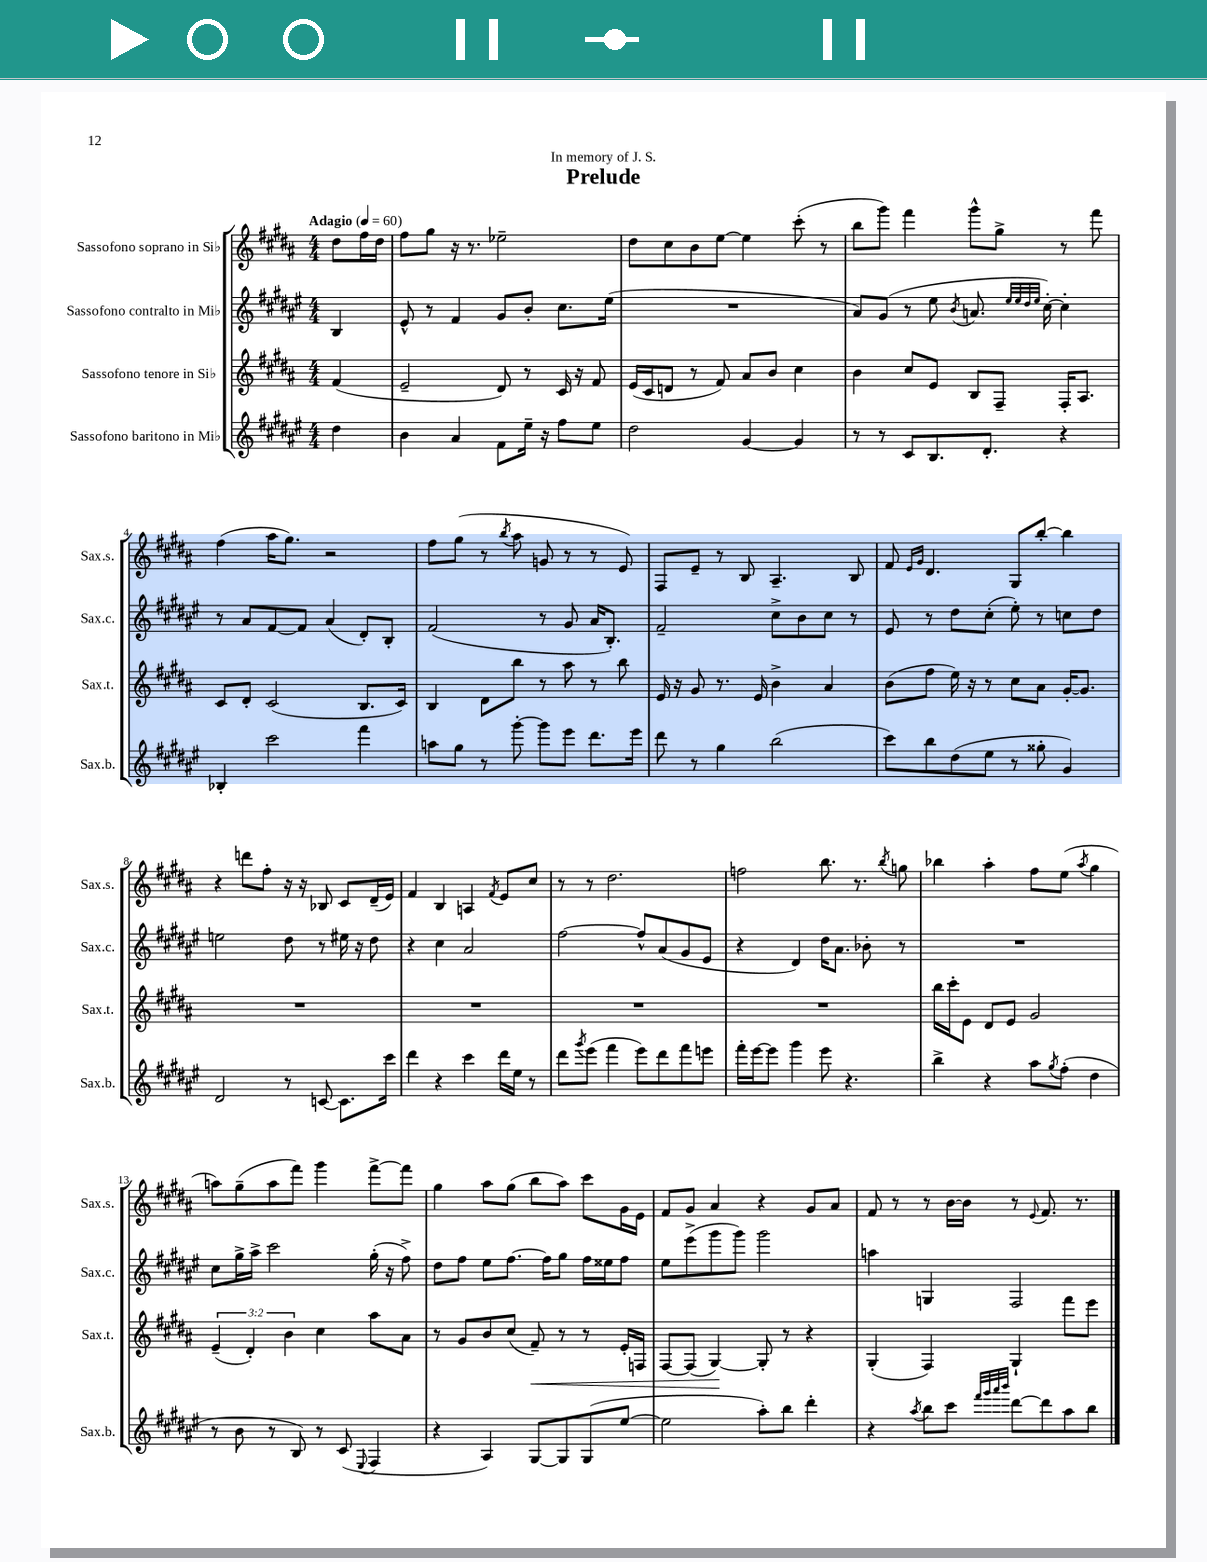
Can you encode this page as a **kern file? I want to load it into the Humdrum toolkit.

**kern	**kern	**kern	**kern
*staff4	*staff3	*staff2	*staff1
*clefG2	*clefG2	*clefG2	*clefG2
*k[f#c#g#d#a#e#]	*k[f#c#g#d#a#]	*k[f#c#g#d#a#e#]	*k[f#c#g#d#a#]
*M4/4	*M4/4	*M4/4	*M4/4
*MM60	*MM60	*MM60	*MM60
4dd#\	(4f#/	4B/	8dd#\L
.	.	.	16ff#\L
.	.	.	16dd#\JJ
=	=	=	=
4b\	2e~/	8e#^^/	8ff#\L
.	.	8r	8gg#\J
4a#/	.	4f#/	16r
.	.	.	8.r
8f#\L	8d#/)	8g#/L	2ee-~\
16ee#~\Jk	8r	8b'/J	.
16r	.	.	.
8ff#\L	16c#/	8.cc#\L	.
.	16r	.	.
8ee#\J	8f#/	.	.
.	.	(16ee#\Jk	.
=	=	=	=
2dd#\	(16e/LL	1r	8dd#\L
.	16c#/J	.	.
.	8d/J	.	8cc#\
.	8r	.	8b\
.	8f#/)	.	[8ee\J
[4g#/	8a#/L	.	4ee\]
.	8b/J	.	.
4g#/]	4cc#\	.	(8ccc#'\
.	.	.	8r
=	=	=	=
8r	4b\	8a#/L)	8bb\L
8r	.	(8g#/J	8ggg#\J)
8c#/L	8cc#/L	8r	4fff#\
8.B/	8e/J	8ee#\	.
.	.	8qb/	.
.	8B/L	8.a/	8ggg#^^\L
8.d#'/J	.	.	.
.	8F#~/J	.	8gg#^\J
.	.	32qqee#/LLL	.
.	.	32qqee#/	.
.	.	32qqdd#/	.
.	.	32qqee#/JJJ	.
.	.	[16cc#'\)	.
4r	16F#'/LK	4cc#'\]	8r
.	8.A#/J	.	.
.	.	.	8fff#\
=	=	=	=
4B-'/	8c#/L	8r	(4ff#\
.	8d#'/J	8a#/L	.
2ccc#\	(2c#/	[8f#/	16aa#\LK
.	.	.	8.gg#\J)
.	.	8f#/]J	.
.	.	(4a#/	2r
4fff#\	8.B/L	8d#'/L)	.
.	.	8B'/J	.
.	16c#/Jk)	.	.
=	=	=	=
8aa\L	4B/	(2f#/	8ff#\L
8gg#\J	.	.	(8gg#\J
8r	8d#\L	.	8r
.	.	.	8qbb/
[8ggg#'\	8bb\J	.	8aa#\
8ggg#\]L	8r	8r	8g/
8eee#\J	8aa#\	8g#/	8r
8.ddd#\L	8r	16a#/LK	8r
.	.	8.B'/J)	.
.	8bb\	.	8e/)
16eee#\Jk	.	.	.
=	=	=	=
8ddd#\	16e/	2f#~/	8F#/L
.	16r	.	.
8r	8g#/	.	8e~/J
4gg#\	8.r	.	8r
.	.	.	8B/
.	16e/	.	.
(2bb\	4b^\	8cc#^\L	4.A#~/
.	.	8b\	.
.	4a#/	8cc#\J	.
.	.	8r	8B/
=	=	=	=
8ccc#\L)	(8b\L	8e#/	8f#/
.	.	.	16qqe/LL
.	.	.	16qqg#/JJ
8bb\	8ff#\J	8r	4.d#/
(8dd#\	16ee\)	8dd#\L	.
.	16r	.	.
8ee#\J	8r	(8cc#'\J	.
8r	8cc#\L	8ee#'\)	8G#/L
8gg##'\	8a#\J	8r	[8bb'/J
4g#/)	[16g#'/LK	8cc\L	4bb\]
.	8.g#/]J	.	.
.	.	8dd#\J	.
=	=	=	=
2d#/	1r	2ee\	4r
.	.	.	8ddd\L
.	.	.	8ff#'\J
8r	.	8dd#\	16r
.	.	.	16r
[8c/	.	8r	8B-/
8.c\]L	.	16ee#\	8c#/L
.	.	16r	.
.	.	8dd#\	(16d#~/L
16ccc#\Jk	.	.	16e/JJ)
=	=	=	=
4ddd#\	1r	4r	4f#/
4r	.	4cc#\	4B/
4ccc#\	.	2a#/	4A/
.	.	.	8qf#/
16ddd#\LL	.	.	8e/L
16ee#\JJ	.	.	.
8r	.	.	8cc#/J
=	=	=	=
8ddd#\L	1r	[2ff#\	8r
8qggg#/	.	.	.
(8eee#\J	.	.	8r
4fff#\	.	.	2.dd#\
8eee#\L)	.	8ff#^^/]L	.
8ddd#\	.	(8a#/	.
8fff#\	.	8g#/	.
8eee\J	.	8e#/J	.
=	=	=	=
16fff#'\LL	1r	4r	2ff\
[16eee#\J	.	.	.
8eee#\]J	.	.	.
4ggg#\	.	4d#/)	.
8eee#\	.	16dd#\LK	8.bb\
.	.	8.a#\J	.
4.r	.	.	.
.	.	.	8.r
.	.	8b-'\	.
.	.	.	8qbb/
.	.	8r	8gg\
=	=	=	=
4bb^\	16bb\LL	1r	4bb-\
.	16ccc#'\J	.	.
.	8e\J	.	.
4r	8d#/L	.	4aa#'\
.	8e/J	.	.
8aa#\L	2g#/	.	8ff#\L
8qgg#/	.	.	.
(8ff#'\J	.	.	(8ee\J
.	.	.	8qaa#/
4dd#\	.	.	4gg#\
=	=	=	=
8r	(6e~/	8cc#\L	8aa\L)
8b\	.	16gg#^\L	(8gg#~\
.	6d#'/)	.	.
.	.	16aa#^\JJ	.
8r	.	2ccc#\	8aa\
.	6b\	.	.
8B/)	.	.	8fff#\J)
8r	4cc#\	.	4ggg#\
(8c#/	.	.	.
8qqE#/	.	.	.
4F#/	8aa#\L	(16gg#'\	[8fff#^\L
.	.	16r	.
.	8a#\J	8ff#^\)	8fff#\]J
=	=	=	=
4r	8r	8dd#\L	4gg#\
.	8g#/L	8ff#\J	.
4A#/)	8b/	8ee#\L	8aa#\L
.	(8cc#/J	[8.ff#\J	(8gg#\J
[8G#/L	8f#~/)	.	8bb\L
.	.	16ff#\]LK	.
8G#/]	8r	8gg#\J	8aa#\J)
(8G#/	8r	16ff#\LL	8ccc#\L
.	.	16ee##\J	.
[8ee#/J	16e'/LL	8ff#\J	16g#\L
.	16F/JJ	.	16e\JJ
=	=	=	=
2ee#\]	[8F#/L	8ee#\L	8f#/L
.	(8F#/]J	(8eee#^\	8g#/J
.	[4G#/)	8ggg#\	4a#/
.	.	8ggg#\J)	.
8aa#'\L)	8G#'/]	2ggg#\	4r
8bb\J	8r	.	.
4ddd#'\	4r	.	8g#/L
.	.	.	8a#/J
=	=	=	=
4r	(4G#'/	4aa\	8f#/
.	.	.	8r
8qaa#/	.	.	.
8bb\L	4F#/)	4G/	8r
8ccc#\J	.	.	[16b\LL
.	.	.	16b\]JJ
32qqfff#/LLL	.	.	.
32qqggg#/	.	.	.
32qqaaa#/	.	.	.
32qqbbb/JJJ	.	.	.
[8ddd#\L	4G#`/	2F#/	8r
.	.	.	8qqe/
8ddd#\]	.	.	8.f#/
8aa#\	8fff#\L	.	.
.	.	.	8.r
8bb\J	8eee\J	.	.
==	==	==	==
*-	*-	*-	*-
